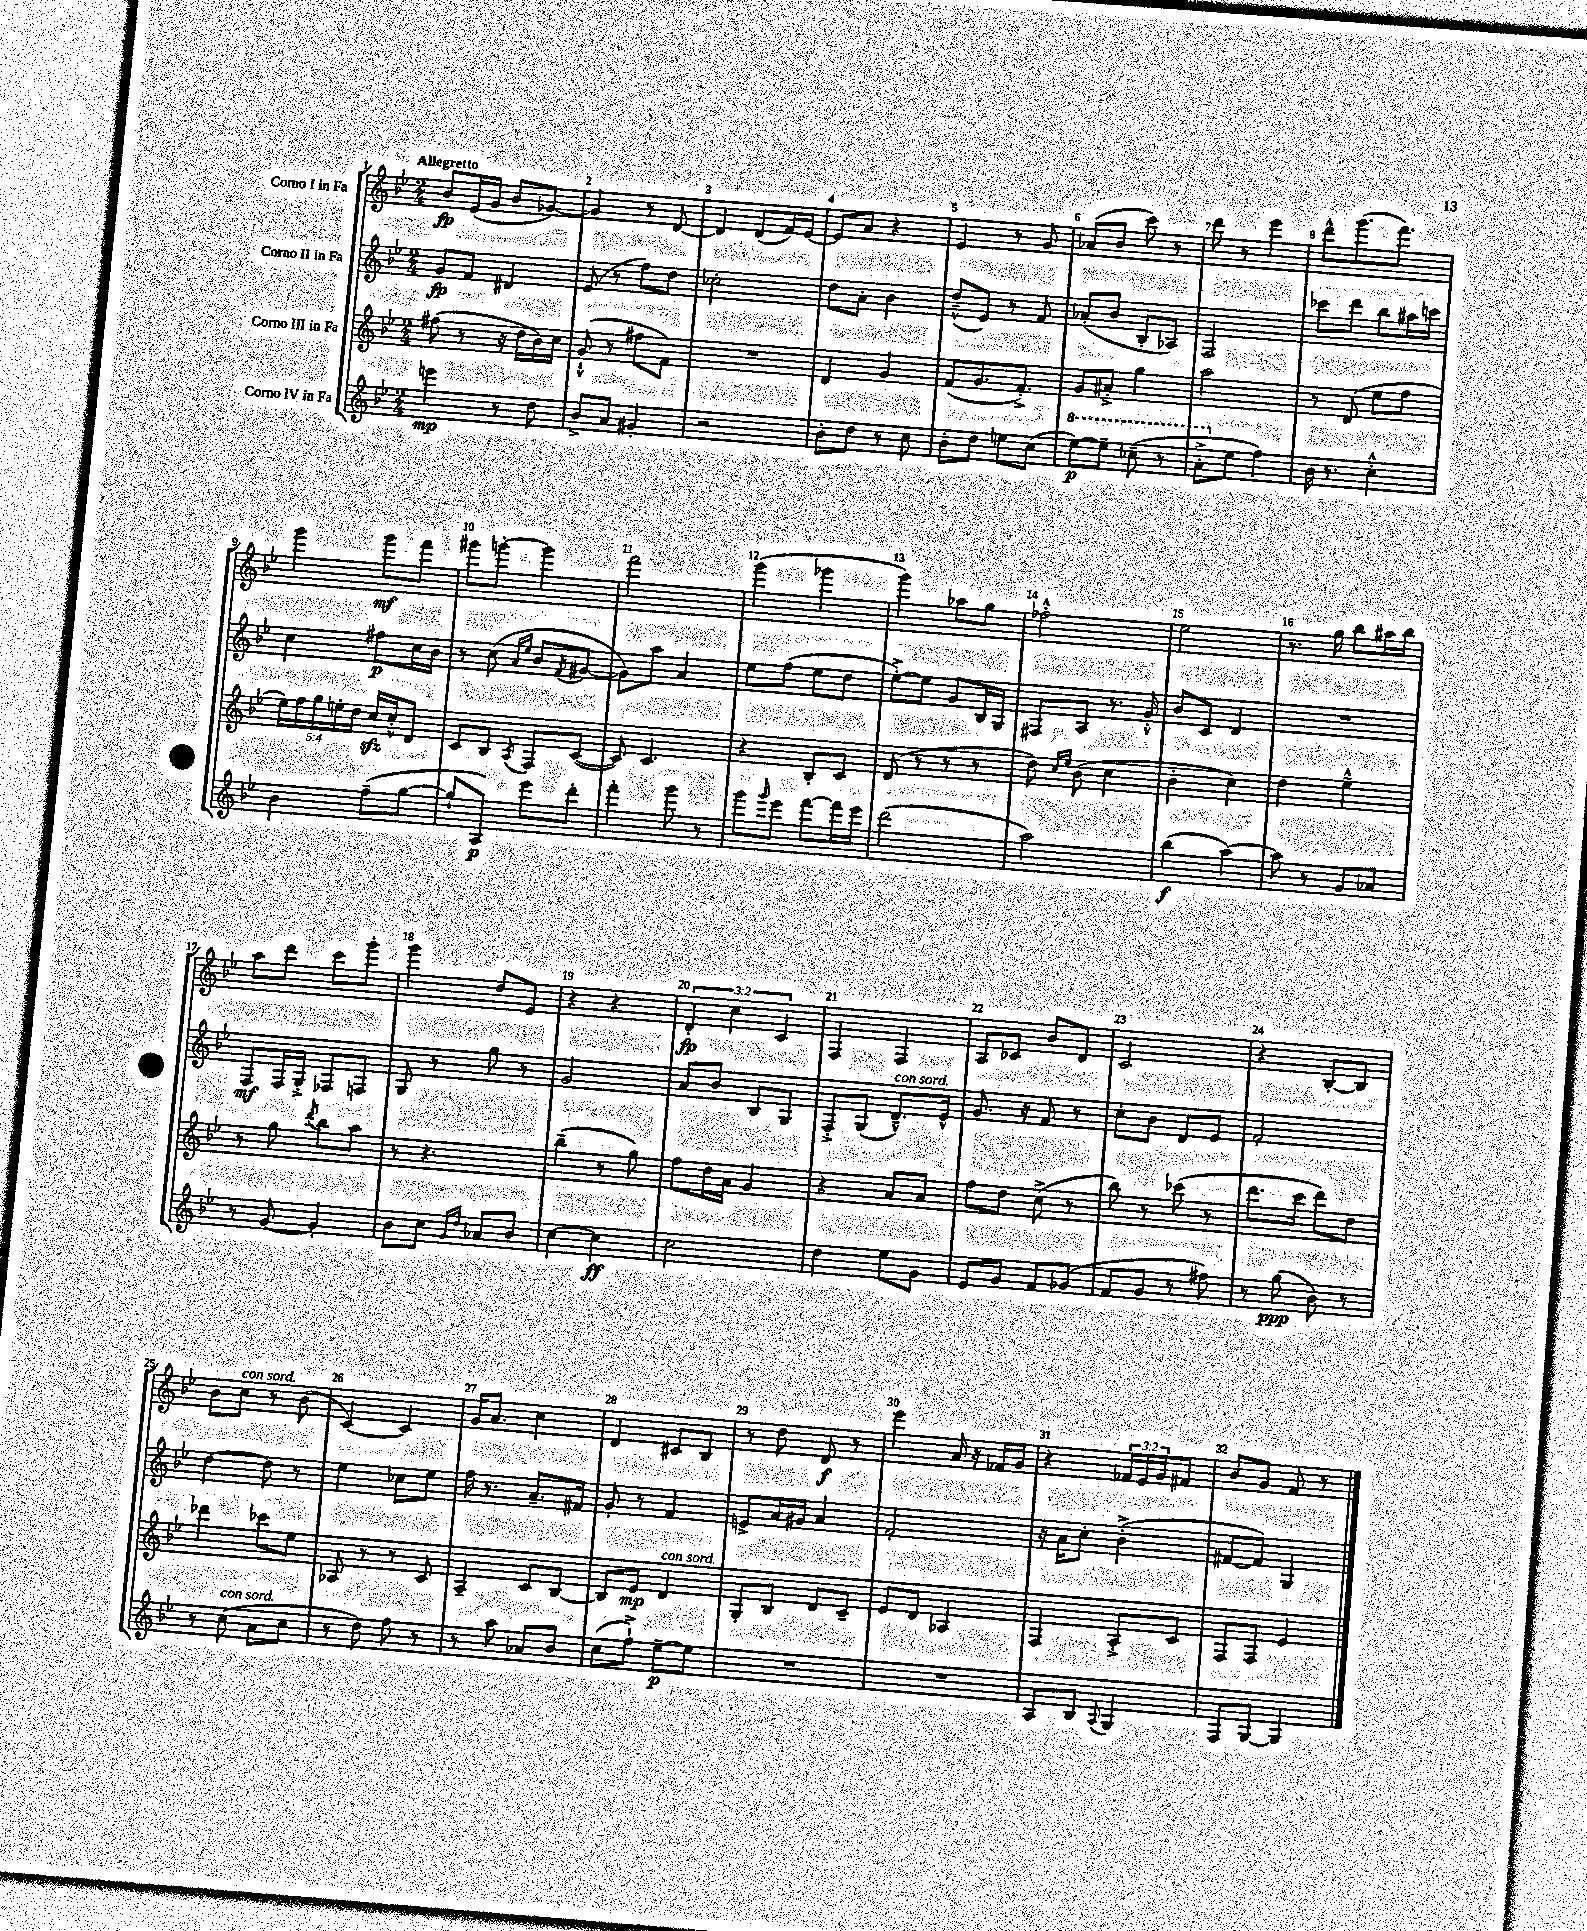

**kern	**dynam	**kern	**dynam	**kern	**dynam	**kern	**dynam
*part4	*part4	*part3	*part3	*part2	*part2	*part1	*part1
*staff4	*staff4	*staff3	*staff3	*staff2	*staff2	*staff1	*staff1
*I"Corno IV in Fa	*	*I"Corno III in Fa	*	*I"Corno II in Fa	*	*I"Corno I in Fa	*
*clefG2	*	*clefG2	*	*clefG2	*	*clefG2	*
*k[b-e-]	*	*k[b-e-]	*	*k[b-e-]	*	*k[b-e-]	*
*M2/4	*	*M2/4	*	*M2/4	*	*M2/4	*
=1	=1	=1	=1	=1	=1	=1	=1
!	!	!	!	!	!	!LO:TX:a:B:t=Allegretto	!
4eeen\	mp	(8ff#X\	.	8g/L	fp	8b-/L	fp
.	.	8r	.	8f/J	.	(16e-/L	.
.	.	.	.	.	.	16g/JJ	.
8r	.	16r	.	4d#X/	.	8b-/L	.
.	.	16dd\LL	.	.	.	.	.
8dd\	.	16b-\)	.	.	.	[8g-X/J)	.
.	.	16cc\JJ	.	.	.	.	.
=2	=2	=2	=2	=2	=2	=2	=2
8b-^/L	.	(8g`^^/	.	(8e-/	.	4g-/]	.
8a/J	.	8r	.	8r	.	.	.
4g#X'/	.	8ff#X\L	.	8ff\L)	.	8r	.
.	.	8f\J)	.	8dd\J	.	[8d/	.
=3	=3	=3	=3	=3	=3	=3	=3
2r	.	2r	.	2cc-X'\	.	4d/]	.
.	.	.	.	.	.	(8d/L	.
.	.	.	.	.	.	16f/L)	.
.	.	.	.	.	.	[16e-/JJ	.
=4	=4	=4	=4	=4	=4	=4	=4
8b-'\L	.	4d/	.	8dd\L	.	8e-/L]	.
8dd\J	.	.	.	8a'\J	.	8a/J	.
8r	.	4g/	.	4b-\	.	4r	.
8cc\	.	.	.	.	.	.	.
=5	=5	=5	=5	=5	=5	=5	=5
8b-'\L	.	(8f/L	.	(8dd~^^/L	.	4e-/	.
8dd\J	.	8.g/	.	8e-/J)	.	.	.
8een\L	.	.	.	8r	.	8r	.
.	.	8.f'^/J)	.	.	.	.	.
(8cc\J	.	.	.	8f/	.	8g/	.
=6	=6	=6	=6	=6	=6	=6	=6
*8va	*	*	*	*	*	*	*
[8eee-\L)	p	8g/L	.	(8a-X'/L	.	(8a-X/L	.
8eee-~\J]	.	8a#X'^/J	.	8b-/J	.	8b-/J	.
(8ccc-X~\	.	4gg\	.	8B-'/L	.	8ccc\)	.
8r	.	.	.	8A-X/J)	.	8r	.
=7	=7	=7	=7	=7	=7	=7	=7
8aa'^\L	.	2aa\	.	2F/	.	8ddd\	.
*X8va	*	*	*	*	*	*	*
8ee-\J	.	.	.	.	.	8r	.
4ff\)	.	.	.	.	.	4eee-\	.
=8	=8	=8	=8	=8	=8	=8	=8
16b-\	.	8r	.	8ccc-X\L	.	8ddd^^\L	.
8.r	.	.	.	.	.	.	.
.	.	(8d/	.	8ddd\J	.	(8.ggg\	.
4cc'^^\	.	8ee-\L	.	8bb-\L	.	.	.
.	.	.	.	.	.	8.fff\J)	.
.	.	8ff\J	.	16aa#X\L	.	.	.
.	.	.	.	16cccn\JJ	.	.	.
!!LO:LB:g=z
=9	=9	=9	=9	=9	=9	=9	=9
4b-\	.	20ee-\LL)	.	4cc\	.	4ggg\	.
.	.	20ff\	.	.	.	.	.
.	.	20gg\	.	.	.	.	.
.	.	20een'\	.	.	.	.	.
.	.	20dd\JJ	.	.	.	.	.
(8ff~\L	.	16cczz/LL	.	8ff#X\L	p	8ggg\L	mf
.	.	16cc'^^/J	.	.	.	.	.
[8gg\J	.	8d/J	.	16cc\L	.	8fff\J	.
.	.	.	.	16b-\JJ	.	.	.
=10	=10	=10	=10	=10	=10	=10	=10
8gg`/L]	.	8c/L	.	8r	.	8ggg#X\L	.
8A/J)	p	8B-/J	.	(8cc\	.	[8gggn'\J	.
.	.	.	.	16qqa/LL	.	.	.
.	.	8qA/	.	16qqee-/JJ	.	.	.
8eee-\L	.	8F/L	.	8b-/L	.	4ggg\]	.
.	.	.	.	8qf/	.	.	.
8ddd'\J	.	([8c/J	.	[8g#X/J	.	.	.
=11	=11	=11	=11	=11	=11	=11	=11
4fff'\	.	8c/])	.	8g#\L])	.	2fff\	.
.	.	4.c/	.	8aa\J	.	.	.
8ggg\	.	.	.	4a/	.	.	.
8r	.	.	.	.	.	.	.
=12	=12	=12	=12	=12	=12	=12	=12
8ggg\L	.	4r	.	8ee-\L	.	(4ggg\	.
16qqggg/	.	.	.	.	.	.	.
8eee-\J	.	.	.	(8ff\J	.	.	.
[8fff\L	.	8B-'/L	.	8ee-\L	.	4ggg-X\	.
16fff\L]	.	8c/J	.	8dd\J	.	.	.
16eee-\JJ	.	.	.	.	.	.	.
=13	=13	=13	=13	=13	=13	=13	=13
(2ddd\	.	(8d/	.	[8ee-'^\L)	.	4ggg\)	.
.	.	8r	.	8ee-\J]	.	.	.
.	.	8r	.	8g/L	.	8aa-X\L	.
.	.	8r	.	16B-/L	.	8gg\J	.
.	.	.	.	16G/JJ	.	.	.
=14	=14	=14	=14	=14	=14	=14	=14
2aa\)	.	8dd\)	.	8F#X/L	.	2ff-X'^^\	.
.	.	16qqcc/LL	.	.	.	.	.
.	.	16qqee-/JJ	.	.	.	.	.
.	.	(8b-\	.	8A/J	.	.	.
.	.	4cc\	.	8.r	.	.	.
.	.	.	.	16g'^^/	.	.	.
=15	=15	=15	=15	=15	=15	=15	=15
(4bb-\	f	4b-'\	.	8b-/L	.	2ee-\	.
.	.	.	.	8c/J	.	.	.
[4aa\)	.	4cc\)	.	4d/	.	.	.
=16	=16	=16	=16	=16	=16	=16	=16
8aa\]	.	4dd\	.	2r	.	8.r	.
8r	.	.	.	.	.	.	.
.	.	.	.	.	.	16gg\	.
8g/L	.	4ee-~^^\	.	.	.	8bb-\L	.
8a-X/J	.	.	.	.	.	16aa#X\L	.
.	.	.	.	.	.	16bb-\JJ	.
!!LO:LB:g=z
=17	=17	=17	=17	=17	=17	=17	=17
8r	.	8r	.	8F/L	mf	8aa\L	.
[8g/	.	8gg\	.	16F/L	.	8ddd\J	.
.	.	.	.	16G'^/JJ	.	.	.
.	.	8qddd/	.	.	.	.	.
4g'/]	.	8bb-\L	.	8F-X/L	.	8ccc\L	.
.	.	8aa\J	.	8Fn/J	.	8ggg'\J	.
=18	=18	=18	=18	=18	=18	=18	=18
8b-\L	.	8r	.	8G/	.	4ggg\	.
8cc\J	.	4.r	.	8r	.	.	.
16qqg/LL	.	.	.	.	.	.	.
16qqdd/JJ	.	.	.	.	.	.	.
8a-X/L	.	.	.	8gg\	.	8dd/L	.
8b-/J	.	.	.	8r	.	8e-/J	.
=19	=19	=19	=19	=19	=19	=19	=19
[4cc\	.	(4bb-~\	.	2g/	.	4r	.
4cc\]	ff	8r	.	.	.	4r	.
.	.	8gg\)	.	.	.	.	.
=20	=20	=20	=20	=20	=20	=20	=20
2cc\	.	8ff\L	.	8a/L	.	6d'/	fp
.	.	16dd\L	.	8b-/J	.	.	.
.	.	.	.	.	.	6cc\	.
.	.	16a\JJ	.	.	.	.	.
.	.	4g/	.	8B-/L	.	.	.
.	.	.	.	.	.	6c/	.
.	.	.	.	8G/J	.	.	.
=21	=21	=21	=21	=21	=21	=21	=21
4dd\	.	4r	.	8F'^/L	.	4F/	.
.	.	.	.	(8G/J	.	.	.
!	!	!	!	!LO:TX:a:i:t=con sord.	!	!	!
8ee-\L	.	8a/L	.	8.d~^^/L)	.	4F/	.
8g\J	.	8a/J	.	.	.	.	.
.	.	.	.	16e-^^/Jk	.	.	.
=22	=22	=22	=22	=22	=22	=22	=22
8e-/L	.	8ff\L	.	8.g/	.	8A/L	.
8g/J	.	8dd\J	.	.	.	8c-X/J	.
.	.	.	.	16r	.	.	.
8f/L	.	(8cc^\	.	8f/	.	8b-/L	.
(8g-X/J	.	8r	.	8r	.	8d/J	.
=23	=23	=23	=23	=23	=23	=23	=23
8f/L	.	8bb-\)	.	8cc'\L	.	2c/	.
8g/J	.	8r	.	8b-\J	.	.	.
8r	.	(8ccc-X\	.	8d/L	.	.	.
8ff#X\)	.	8r	.	8e-/J	.	.	.
=24	=24	=24	=24	=24	=24	=24	=24
8r	.	8.ddd\L	.	2f'/	.	4r	.
(8gg\	ppp	.	.	.	.	.	.
.	.	16ccc\Jk	.	.	.	.	.
8b-\)	.	8ddd\L)	.	.	.	[8B-'/L	.
8r	.	8dd\J	.	.	.	8B-/J]	.
!!LO:LB:g=z
=25	=25	=25	=25	=25	=25	=25	=25
8r	.	4ddd-X\	.	[4dd\	.	8b-\L	.
!	!	!	!	!	!	!LO:TX:a:i:t=con sord.	!
!LO:TX:a:i:t=con sord.	!	!	!	!	!	!	!
(8cc\	.	.	.	.	.	8cc\J	.
8a\L	.	8ccc-X\L	.	8dd\]	.	8r	.
8cc\J	.	8ee-\J	.	8r	.	(8b-\	.
=26	=26	=26	=26	=26	=26	=26	=26
8r	.	8A-X/	.	4ee-\	.	[4c/)	.
8dd\)	.	8r	.	.	.	.	.
8ff\	.	8r	.	8cc-X\L	.	4c/]	.
8r	.	8c/	.	8ee-\J	.	.	.
=27	=27	=27	=27	=27	=27	=27	=27
8r	.	4A~/	.	16ff\	.	16g/KL	.
.	.	.	.	8.r	.	8.a/J	.
8aa\	.	.	.	.	.	.	.
8a-X/L	.	8c/L	.	8.a~/L	.	4cc\	.
8b-/J	.	[8B-/J	.	.	.	.	.
.	.	.	.	16f#X/Jk	.	.	.
=28	=28	=28	=28	=28	=28	=28	=28
(8cc\L	.	8B-/L]	.	8g'/	.	4d/	.
8ff`^\J)	.	8e-/J	mp	8r	.	.	.
!	!	!LO:TX:a:i:t=con sord.	!	!	!	!	!
[8ee-~\L	p	4d/	.	4f/	.	8c#X/L	.
8ee-\J]	.	.	.	.	.	8B-/J	.
=29	=29	=29	=29	=29	=29	=29	=29
2r	.	8G'/L	.	8en^/L	.	8r	.
.	.	8B-/J	.	16a/L	.	8dd\	.
.	.	.	.	16g#X/JJ	.	.	.
.	.	8d/L	.	4a/	.	8d/	f
.	.	8c~/J	.	.	.	8r	.
=30	=30	=30	=30	=30	=30	=30	=30
2r	.	8e-/L	.	2f'/	.	4eee-\	.
.	.	8d/J	.	.	.	.	.
.	.	4A-X/	.	.	.	16a/	.
.	.	.	.	.	.	16r	.
.	.	.	.	.	.	16f-X/LL	.
.	.	.	.	.	.	16g/JJ	.
=31	=31	=31	=31	=31	=31	=31	=31
8A/L	.	4F/	.	16r	.	4r	.
.	.	.	.	16a\KL	.	.	.
8B-/J	.	.	.	8cc'\J	.	.	.
8qqA/	.	.	.	.	.	.	.
4G/	.	8A'^/L	.	(4b-'^\	.	24f-X/LL	.
.	.	.	.	.	.	24e-/	.
.	.	.	.	.	.	24g/J	.
.	.	8c/J	.	.	.	8f#X/J	.
=32	=32	=32	=32	=32	=32	=32	=32
8F/L	.	8F/L	.	[8f#X/L	.	8b-/L	.
[8G/J	.	8F/J	.	8f#/J])	.	8g/J	.
4G/]	.	4e-/	.	4G/	.	8f/	.
.	.	.	.	.	.	8r	.
==	==	==	==	==	==	==	==
*-	*-	*-	*-	*-	*-	*-	*-
